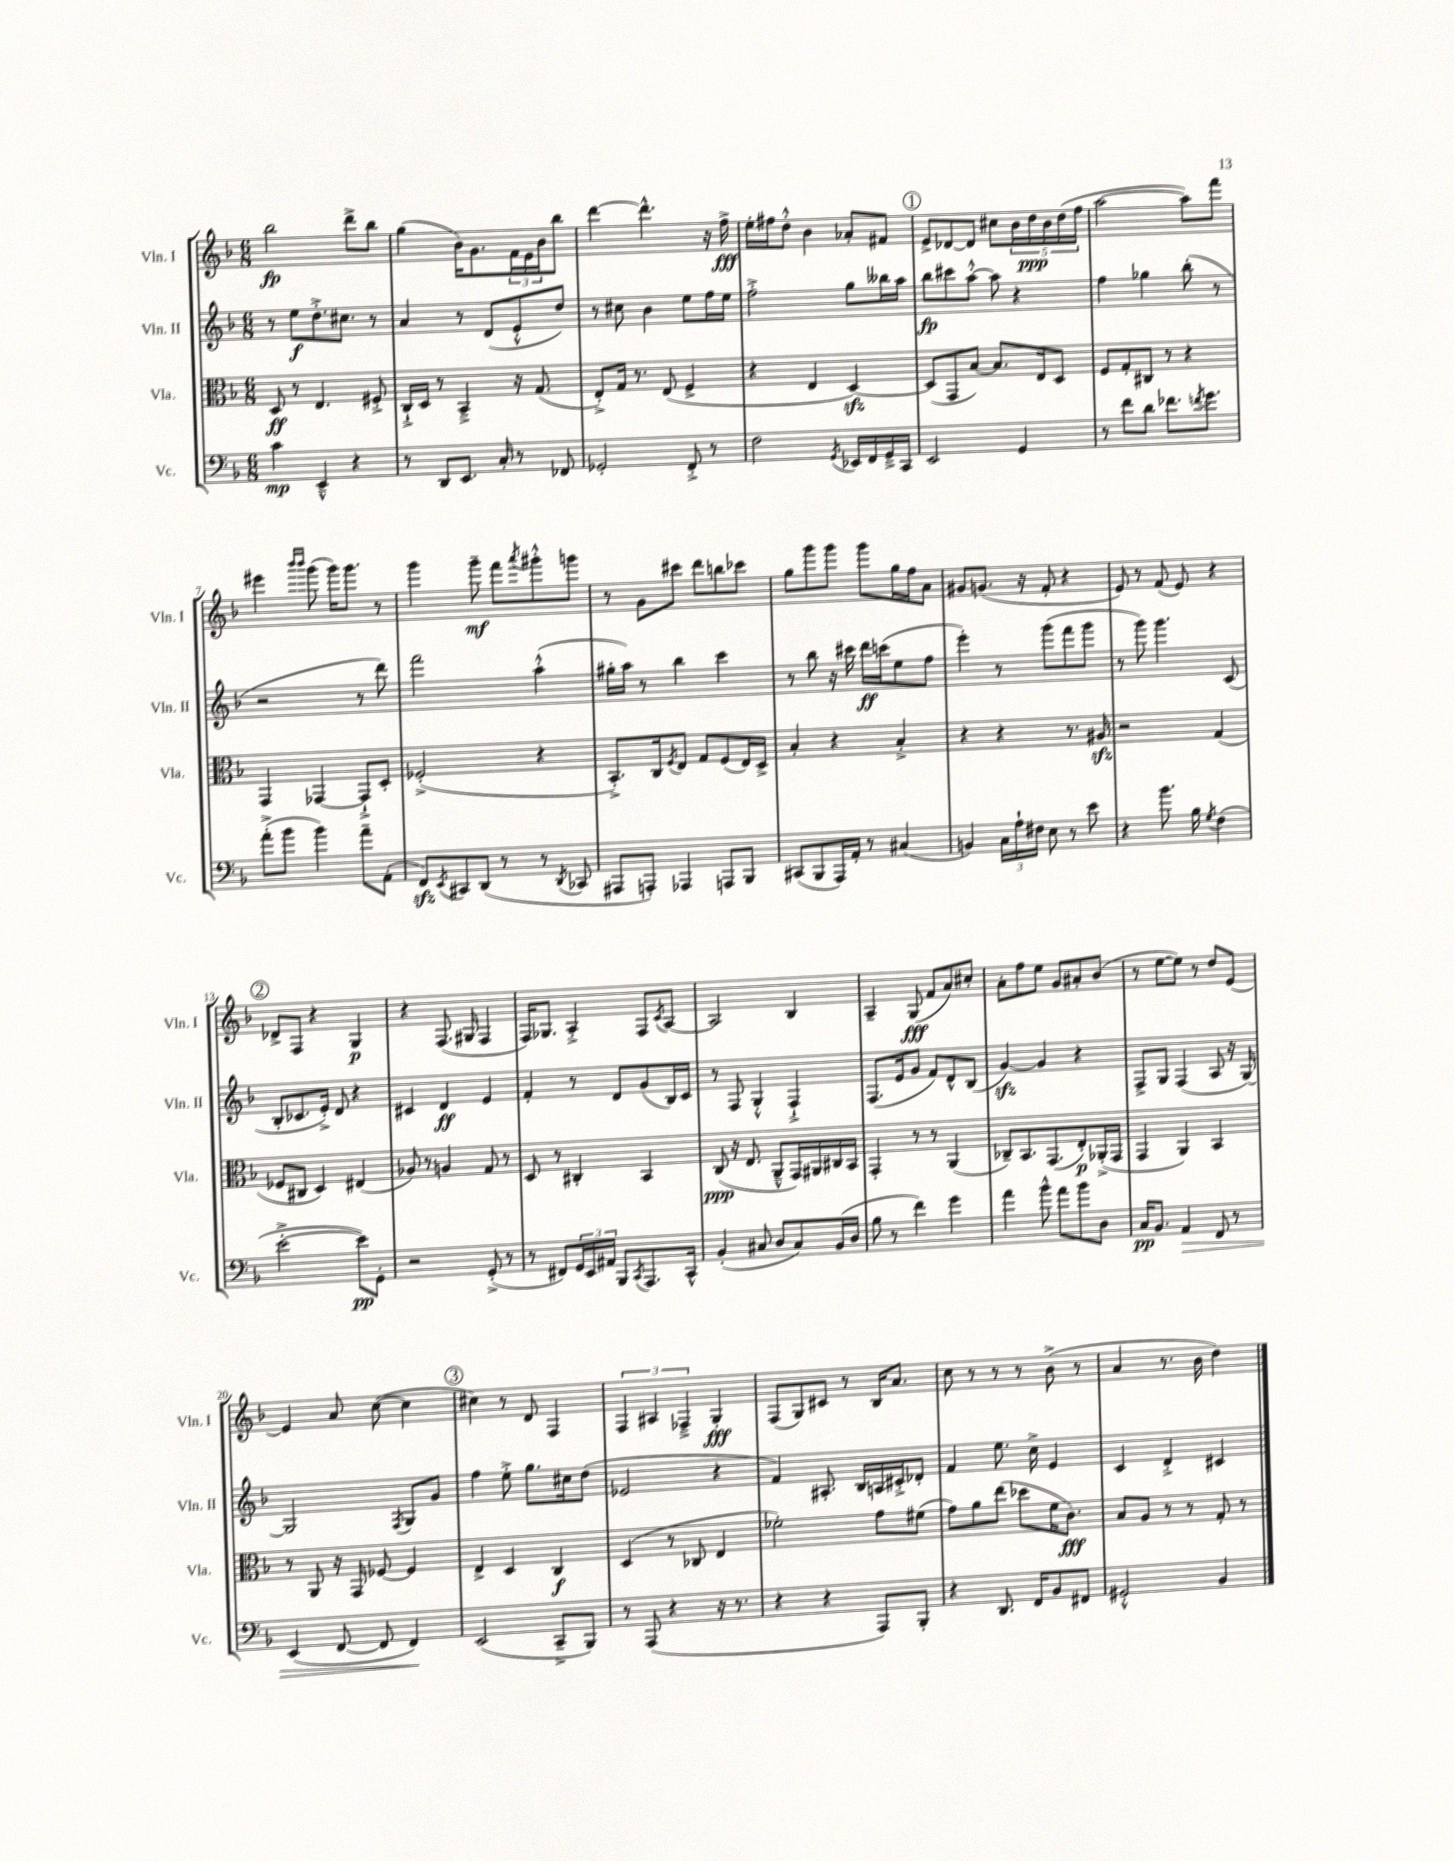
<<
\new StaffGroup <<
\new Staff = "s0" \with { instrumentName = "Vln. I" shortInstrumentName = "Vln. I" } {
    \clef treble \key f \major \numericTimeSignature \time 6/8
    bes''2\fp d'''8-> bes''8 |
    g''4( bes'16) g'8. \tuplet 3/2 { f'16 e'16 bes'16 } bes''8 |
    d'''4~ d'''4.-^ r16 f''16->\fff |
    e''16-. fis''16 d''8-.-^ bes'4 aes'8-. fis'8 |
    \mark \markup { \circle "1" } e'8-> des'8~ des'8 cis''8 \tuplet 5/4 { bes'16 d''16\ppp bes'16 d''16( f''16 } |
    a''2~ a''8) f'''8 |
    eis'''4 \grace { bes'''16 bes'''16 } g'''8( g'''16) g'''8. r8 |
    g'''4 g'''8--\mf f'''8 \acciaccatura { a'''8 } gis'''8-.-^ g'''8 |
    r8 g'8 cis'''8 d'''8 b''8 ces'''8 |
    g''8 g'''8 g'''8 g'''8 g''16 f''16 a'8 |
    gis'8 g'8.( r16 f'8-. r4 |
    e'8) r8 f'8( e'8) r4 |
    \mark \markup { \circle "2" } des'8-> f8 r4 g4\p |
    r4 f8.( gis16 f4 |
    f16) ges8. a4-.-> f8 \acciaccatura { c'8 } a8~ |
    a2 bes4 |
    a4-- g8\fff( f'8 a'8) cis''8-. |
    a'8-. f''8 e''8 g'8 ais'8-. bes'8( |
    r8 e''8~ e''8) r8 d''8 e'8~ |
    e'4 a'8 c''8~( c''4 |
    \mark \markup { \circle "3" } cis''4) r8 d'8 f4 |
    \tuplet 3/2 { f4 ais4 fes4---> } g4-.\fff |
    f8( g8) cis'8 r8 bes16 a'8. |
    c''8 r8 r8 r8 bes'8->( r8 |
    a'4 r8. bes'16 d''4) \bar "|." |
}
\new Staff = "s1" \with { instrumentName = "Vln. II" shortInstrumentName = "Vln. II" } {
    \clef treble \key f \major \numericTimeSignature \time 6/8
    r8 e''8\f d''8.-.-> cis''8. r8 |
    a'4 r8 d'8( e'8-.-^ d''8) |
    r8 cis''8 bes'4 e''8 f''16 e''16 |
    f''2-.-> g''8 beses''16 a''16 |
    \mark \markup { \circle "1" } bes''8\fp cis'''8 a''8~-.-^ a''8 r4 |
    f''4 ges''4 bes''8-.( r8 |
    r2 r8 d'''8) |
    f'''2 a''4-.-^( |
    gis''16-. a''16) r8 bes''4 c'''4 |
    r8 bes''8 r16 cis'''16 d'''16\ff c'''16( e''8 f''8 |
    e'''4-.) r8 g'''8( f'''8 g'''8 |
    r8 g'''8) g'''4. c'8( |
    \mark \markup { \circle "2" } bes8-. ces'8. e'16-.->) d'8 r4 |
    cis'4 d'4\ff e'4 |
    f'4-. r8 d'8 g'8( bes16) c'16 |
    r8 f8 g4-.-^ f4-!-> |
    f8.( e'16 g'8 f'8) d'8-^ bes8( |
    g'4~\sfz) g'4 r4 |
    f8-> g8 f4( a8 r16 g16~) |
    g2 \acciaccatura { f8 } g8 g'8 |
    \mark \markup { \circle "3" } f''4 e''8-.-> g''8. cis''16 d''8( |
    ees'2 r4 |
    f'4) ais8.-. bes16 a16 cis'16-.-> des'8-. |
    f'4 e''8. c''16-> e'4 |
    c'4 d'4-.-> cis'4 \bar "|." |
}
\new Staff = "s2" \with { instrumentName = "Vla." shortInstrumentName = "Vla." } {
    \clef alto \key f \major \numericTimeSignature \time 6/8
    d8\ff r8 e4. fis8-.-> |
    c16-!-> d16 r8 bes,4---> r16 g8.( |
    e8-.->) g16 r8. e8( f4-> |
    r4 e4 d4~\sfz) |
    \mark \markup { \circle "1" } d8( g,8 bes8~) bes8. e16 d8 |
    f8 g8-. cis8 r8 r4 |
    g,4 ges,4~ ges,8-!-> d8-. |
    fes2-.->( r4 |
    bes,8.-.->) c16 \acciaccatura { f8 } e8 g8 f8( e16) d16-> |
    bes4-. r4 bes4-.-> |
    r4 r4 r8. ais16\sfz |
    r2 g4( |
    \mark \markup { \circle "2" } fes8 cis8 d4) eis4( |
    aes8) r8 a4 g8 r8 |
    d8 r8 cis4-. bes,4 |
    c8\ppp( r16 e8. a,8---^ g,16) ais,16 cis16 bes,16 |
    g,4-. r8 r8 a,4( |
    ces8--) bes,8. g,8.( e8-.\p) aes,16-.->( g,16 |
    g,4 a,4) bes,4 |
    r8 a,8 r16 g,16 fes8~ fes4 |
    \mark \markup { \circle "3" } e4-> d4 c4\f |
    d4( r8 ces8 e4 |
    fes'2-.) g'8 fis'8( |
    g'8) a'8 e''8( des''8 f'16 c'8.\fff) |
    bes8 a8 r8 r8 g8-. r8 \bar "|." |
}
\new Staff = "s3" \with { instrumentName = "Vc." shortInstrumentName = "Vc." } {
    \clef bass \key f \major \numericTimeSignature \time 6/8
    c'4\mp e,4---^ r4 |
    r8 d,8 e,8. c16-. r8 fes,8 |
    ges,2-. f,8-.-> r8 |
    f2 \acciaccatura { g,8 } ees,16 f,16 g,16---> c,16 |
    \mark \markup { \circle "1" } e,2 g,4 |
    r8 f'8 d'8 fes'8. \acciaccatura { f'8 } g'8. |
    a'8-.->( bes'8 bes'4) a'8-- a,8-.( |
    f,8\sfz) \acciaccatura { e,8 } cis,8 d,8( r8 r8 \acciaccatura { d,8 } ces,8 |
    ais,,8 a,,8-.) aes,,4 a,,8 bes,,8 |
    cis,8( bes,,8 a,,16) a,16-. r8 cis4( |
    b,4) \tuplet 3/2 { c16 a16-! fis16 } e8 r8 e'8 |
    r4 bes'8. bes16 \acciaccatura { g8 } f4( |
    \mark \markup { \circle "2" } e'2~-.-> e'8\pp) g,8-. |
    r2 g,8-.->( r8 |
    r8 fis,8) \tuplet 3/2 { g,16 e,16 ais,16 } bes,,8 \acciaccatura { c,8 } a,,8. c,16-^ |
    bes,4-.( cis8 d8 cis8) bes,16( d16 |
    bes8 r8 f'4) g'4 |
    a'4 bes'8-^ a'8 bes'8 d8 |
    c16\pp bes,8. a,4\> f,8 r8 |
    e,4( f,8~ f,8 f,4\!) |
    \mark \markup { \circle "3" } e,2( c,8---> bes,,8) |
    r8 a,,8( r4 r16 r8. |
    r4 r4 a,,8) bes,,8-. |
    r4 d,8. f,16 bes,8 fis,8 |
    gis,2-.-^ bes,4 \bar "|." |
}
>>
>>
